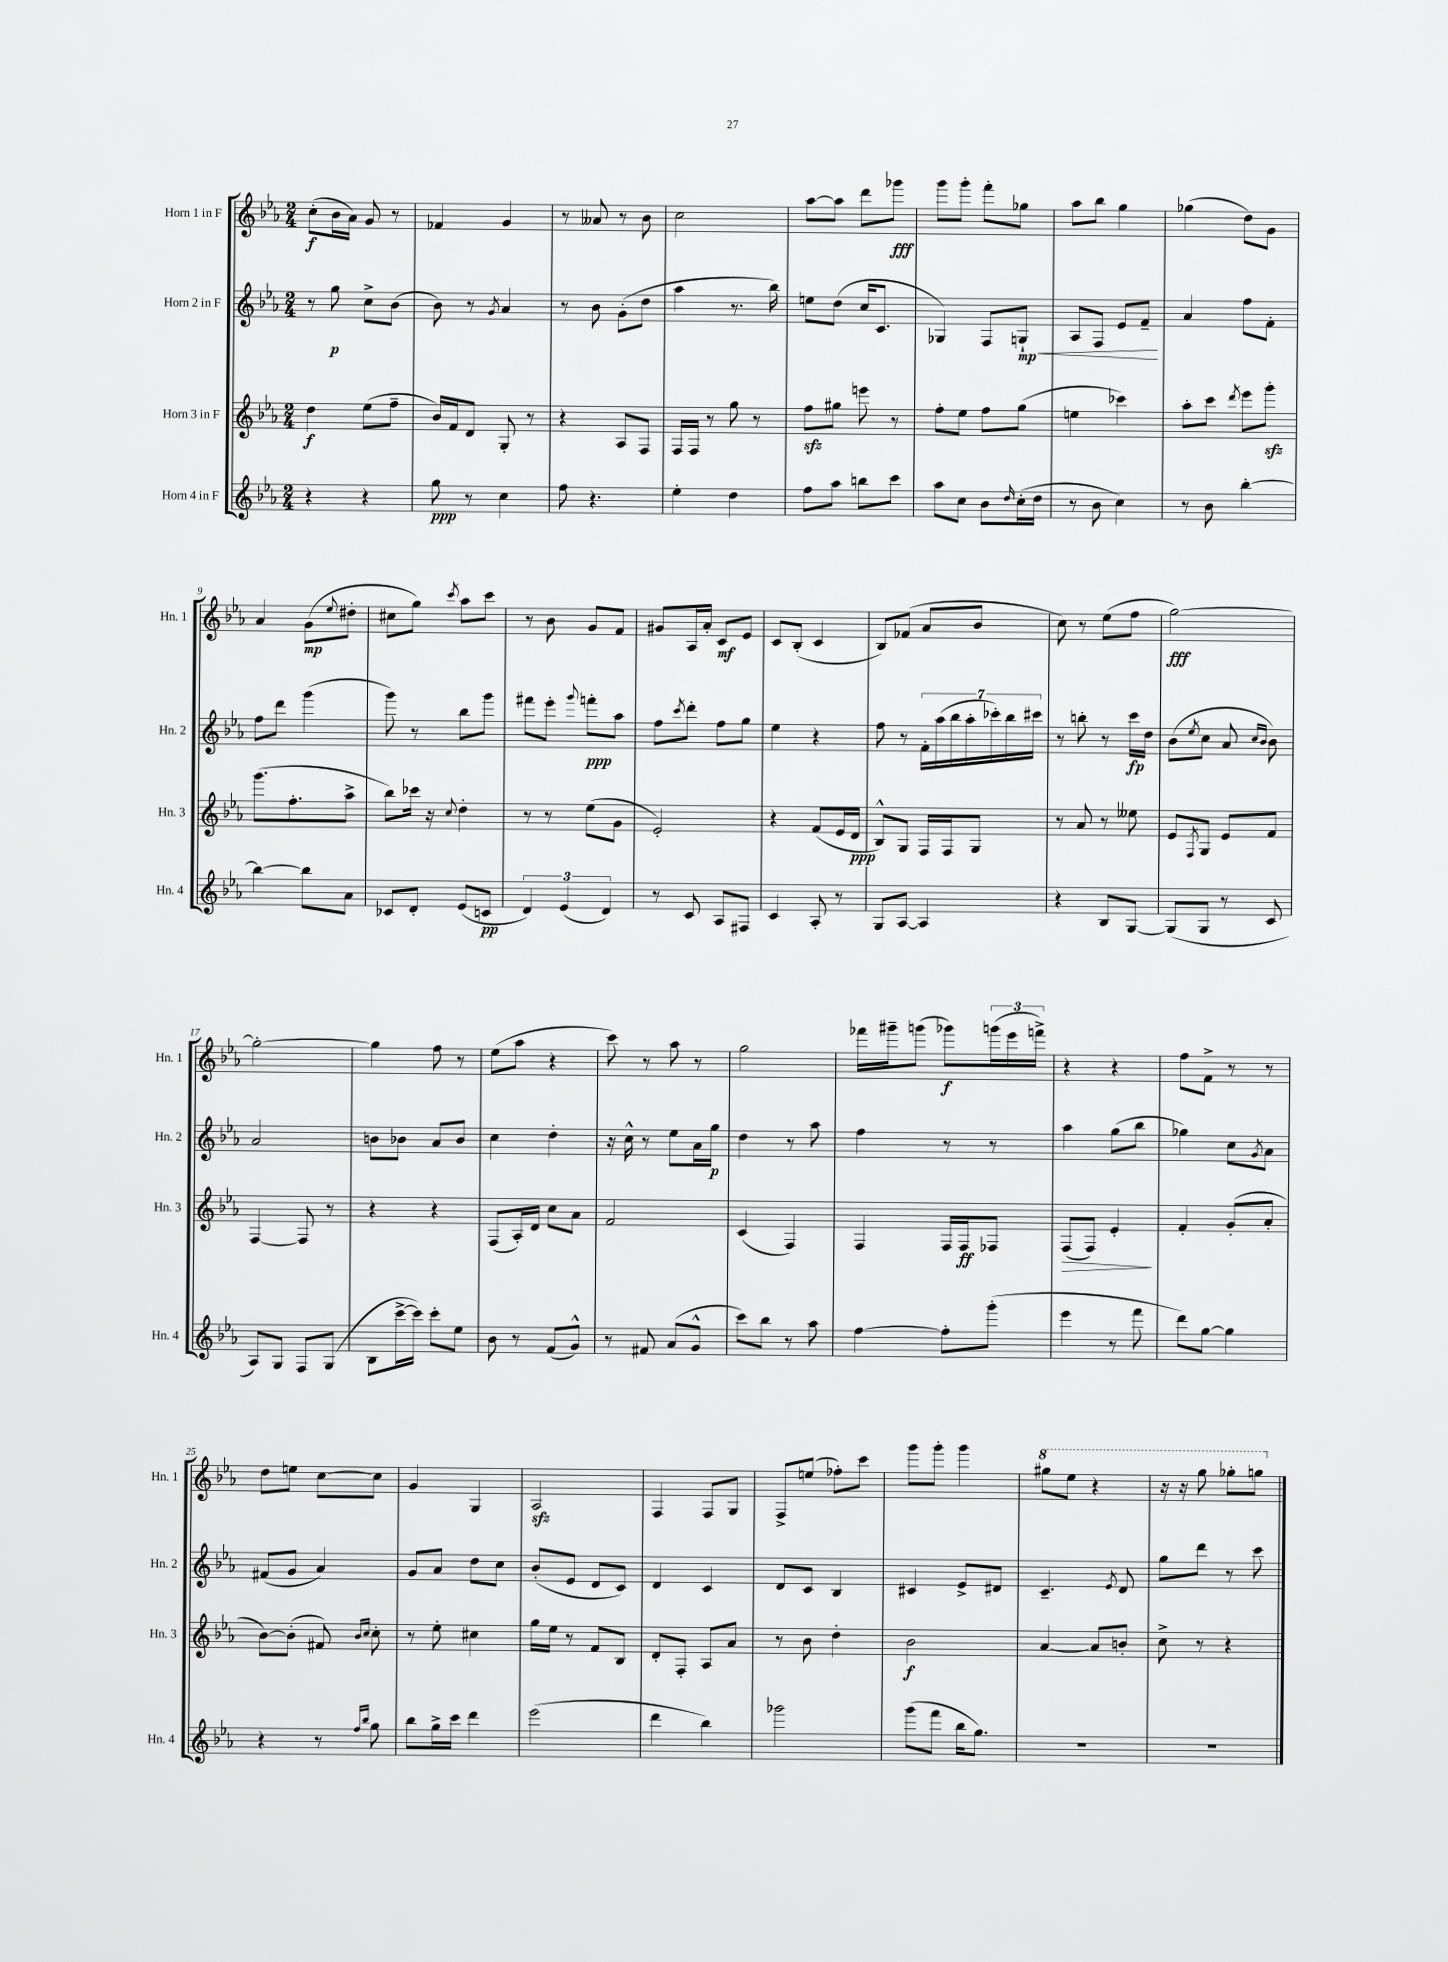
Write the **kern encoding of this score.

**kern	**dynam	**kern	**dynam	**kern	**dynam	**kern	**dynam
*part4	*part4	*part3	*part3	*part2	*part2	*part1	*part1
*staff4	*staff4	*staff3	*staff3	*staff2	*staff2	*staff1	*staff1
*I"Horn 4 in F	*	*I"Horn 3 in F	*	*I"Horn 2 in F	*	*I"Horn 1 in F	*
*I'Hn. 4	*	*I'Hn. 3	*	*I'Hn. 2	*	*I'Hn. 1	*
*clefG2	*	*clefG2	*	*clefG2	*	*clefG2	*
*k[b-e-a-]	*	*k[b-e-a-]	*	*k[b-e-a-]	*	*k[b-e-a-]	*
*M2/4	*	*M2/4	*	*M2/4	*	*M2/4	*
=1	=1	=1	=1	=1	=1	=1	=1
4r	.	4dd\	f	8r	.	(8cc'\L	f
.	.	.	.	8gg\	p	16b-\L	.
.	.	.	.	.	.	16a-\JJ)	.
4r	.	(8ee-\L	.	8cc^\L	.	8g/	.
.	.	8ff~\J	.	(8b-\J	.	8r	.
=2	=2	=2	=2	=2	=2	=2	=2
8gg\	ppp	16b-/LL)	.	8b-\)	.	4f-X/	.
.	.	16f/J	.	.	.	.	.
8r	.	8d/J	.	8r	.	.	.
.	.	.	.	8qg/	.	.	.
4cc\	.	8G'/	.	4a-/	.	4g/	.
.	.	8r	.	.	.	.	.
=3	=3	=3	=3	=3	=3	=3	=3
8ff\	.	4r	.	8r	.	8r	.
4.r	.	.	.	8b-\	.	8a--X/	.
.	.	8A-/L	.	(8g'\L	.	8r	.
.	.	8F/J	.	8dd\J	.	8b-\	.
=4	=4	=4	=4	=4	=4	=4	=4
4ee-'\	.	16F/LL	.	4aa-\	.	2cc\	.
.	.	16F/JJ	.	.	.	.	.
.	.	8r	.	.	.	.	.
4dd\	.	8gg\	.	8.r	.	.	.
.	.	8r	.	.	.	.	.
.	.	.	.	16bb-\)	.	.	.
=5	=5	=5	=5	=5	=5	=5	=5
8ff\L	.	8ffzz\L	.	8een\L	.	[8aa-\L	.
8aa-\J	.	8gg#X\J	.	(8dd\J	.	8aa-\J]	.
8bbn\L	.	8eeen\	.	16cc/KL	.	8ddd\L	.
.	.	.	.	8.c/J	.	.	.
8ccc\J	.	8r	.	.	.	8ggg-X\J	fff
=6	=6	=6	=6	=6	=6	=6	=6
8aa-\L	.	8ff'\L	.	4G-X/)	.	8ggg\L	.
8cc\J	.	8ee-\J	.	.	.	8ggg'\J	.
8b-\L	.	8ff\L	.	8F/L	.	8fff'\L	.
16qqdd/	.	.	.	.	.	.	.
!	!	!	!	!	!LO:HP:b	!	!
(16cc'\L	.	(8gg\J	.	8Gn`/J	< mp	8gg-X\J	.
16dd\JJ	.	.	.	.	.	.	.
=7	=7	=7	=7	=7	=7	=7	=7
8r	.	4een\	.	8A-/L	.	8aa-\L	.
8b-\	.	.	.	8F/J	.	8bb-\J	.
4cc\)	.	4ccc-X\)	.	8e-/L	.	4gg\	.
.	.	.	.	8f~/J	.	.	.
.	.	.	.	.	[	.	.
=8	=8	=8	=8	=8	=8	=8	=8
8r	.	8aa-'\L	.	4a-/	.	(4gg-X\	.
8b-\	.	8ccc\J	.	.	.	.	.
.	.	8qddd/	.	.	.	.	.
[4bb-'\	.	8eee-\L	.	8ff\L	.	8dd\L)	.
.	.	8gggzz'\J	.	8f'\J	.	8g\J	.
!!LO:LB:g=z
=9	=9	=9	=9	=9	=9	=9	=9
4bb-\_	.	(8.ggg\L	.	8ff\L	.	4a-/	.
.	.	.	.	8ddd\J	.	.	.
.	.	8.ff'\	.	.	.	.	.
8bb-\L]	.	.	.	(4ggg\	.	(8g\L	mp
.	.	.	.	.	.	8qqee-/	.
8a-\J	.	8aa-^\J	.	.	.	8dd#X'\J	.
=10	=10	=10	=10	=10	=10	=10	=10
8c-X/L	.	8bb-\L)	.	8ggg\)	.	8cc#X\L	.
8d'/J	.	16ccc-X\Jk	.	8r	.	8gg\J)	.
.	.	16r	.	.	.	.	.
.	.	8qqcc/	.	.	.	8qccc/	.
(8e-/L	.	4dd'\	.	8bb-\L	.	8aa-\L	.
8cn/J	pp	.	.	8ggg\J	.	8ccc\J	.
=11	=11	=11	=11	=11	=11	=11	=11
6d/)	.	8r	.	8fff#X\L	.	8r	.
.	.	8r	.	8eee-'\J	.	8b-\	.
(6e-/	.	.	.	.	.	.	.
.	.	.	.	8qqggg/	.	.	.
.	.	(8ee-\L	.	8fffn'\L	ppp	8g/L	.
6d/)	.	.	.	.	.	.	.
.	.	8g\J	.	8aa-\J	.	8f/J	.
=12	=12	=12	=12	=12	=12	=12	=12
8r	.	2e-'/)	.	8ff\L	.	8g#X/L	.
.	.	.	.	8qccc/	.	.	.
8c/	.	.	.	8ddd'\J	.	16A-/L	.
.	.	.	.	.	.	16a-'/JJ	.
8A-/L	.	.	.	8ff\L	.	8c/L	mf
8F#X/J	.	.	.	8gg\J	.	8e-/J	.
=13	=13	=13	=13	=13	=13	=13	=13
4c/	.	4r	.	4ee-\	.	8c/L	.
.	.	.	.	.	.	(8B-'/J	.
8A-'/	.	(8f/L	.	4r	.	4c/	.
8r	.	16e-/L	.	.	.	.	.
.	.	16d/JJ	ppp	.	.	.	.
=14	=14	=14	=14	=14	=14	=14	=14
8G/L	.	8B-^^/L)	.	8ff\	.	8B-/L)	.
[8A-/J	.	8G/J	.	8r	.	(8f-X/J	.
4A-/]	.	16F/LL	.	28f'\LL	.	8a-/L	.
.	.	.	.	(28aa-\	.	.	.
.	.	16F/J	.	.	.	.	.
.	.	.	.	28bb-\	.	.	.
.	.	.	.	28aa-'\	.	.	.
.	.	8G/J	.	.	.	8b-/J	.
.	.	.	.	28ccc-X'\)	.	.	.
.	.	.	.	28bb-\	.	.	.
.	.	.	.	28ccc#X\JJ	.	.	.
=15	=15	=15	=15	=15	=15	=15	=15
4r	.	8r	.	8r	.	8cc\)	.
.	.	8a-/	.	8bbn'\	.	8r	.
8B-/L	.	8r	.	8r	.	(8ee-\L	.
[8G/J	.	8ee--X\	.	16ccc\LL	fp	8ff\J	.
.	.	.	.	16dd\JJ	.	.	.
=16	=16	=16	=16	=16	=16	=16	=16
(8G/L]	.	8e-/L	.	(8b-\L	.	[2gg\)	fff
.	.	8qF/	.	8qee-/	.	.	.
8G/J	.	8G/J	.	8cc\J	.	.	.
8r	.	8e-/L	.	8a-/	.	.	.
.	.	.	.	16qqcc/LL	.	.	.
.	.	.	.	16qqb-/JJ	.	.	.
8c/	.	8f/J	.	8b-\)	.	.	.
!!LO:LB:g=z
=17	=17	=17	=17	=17	=17	=17	=17
8A-/L)	.	[4F/	.	2a-/	.	2gg'\_	.
8G/J	.	.	.	.	.	.	.
8F/L	.	8F/]	.	.	.	.	.
(8G/J	.	8r	.	.	.	.	.
=18	=18	=18	=18	=18	=18	=18	=18
8B-\L	.	4r	.	8bn\L	.	4gg\]	.
[16ccc^\L	.	.	.	8b-X\J	.	.	.
16ccc\JJ])	.	.	.	.	.	.	.
8ccc'\L	.	4r	.	8a-/L	.	8ff\	.
8ee-\J	.	.	.	8b-/J	.	8r	.
=19	=19	=19	=19	=19	=19	=19	=19
8b-\	.	(8F/L	.	4cc\	.	(8ee-\L	.
8r	.	16A-'/L)	.	.	.	8aa-\J	.
.	.	16d/JJ	.	.	.	.	.
(8f/L	.	8cc\L	.	4dd'\	.	4r	.
8g^^/J)	.	8a-\J	.	.	.	.	.
=20	=20	=20	=20	=20	=20	=20	=20
8r	.	2f/	.	16r	.	8ccc\)	.
.	.	.	.	16cc^^\	.	.	.
8f#X/	.	.	.	8r	.	8r	.
(8a-/L	.	.	.	8ee-\L	.	8aa-\	.
8g^^/J	.	.	.	16a-\L	.	8r	.
.	.	.	.	16gg\JJ	p	.	.
=21	=21	=21	=21	=21	=21	=21	=21
8ccc\L)	.	(4c/	.	4dd\	.	2gg\	.
8bb-\J	.	.	.	.	.	.	.
8r	.	4F/)	.	8r	.	.	.
8aa-\	.	.	.	8aa-\	.	.	.
=22	=22	=22	=22	=22	=22	=22	=22
[4ff\	.	4F/	.	4ff\	.	16fff-X\LL	.
.	.	.	.	.	.	16ggg#X~\J	.
.	.	.	.	.	.	(8gggn\J	.
8ff'\L]	.	16F/LL	.	8r	.	8ggg-X\L)	f
.	.	16F/J	ff	.	.	.	.
(8ggg'\J	.	8F-X/J	.	8r	.	(24gggn\L	.
.	.	.	.	.	.	24eee-\	.
.	.	.	.	.	.	24fffn^\JJ)	.
=23	=23	=23	=23	=23	=23	=23	=23
!	!	!	!LO:HP:b	!	!	!	!
4eee-\	.	(8F/L	>	4aa-\	.	4r	.
.	.	8F/J)	.	.	.	.	.
8r	.	4e-'/	.	(8gg\L	.	4r	.
8fff\	.	.	.	8bb-\J	.	.	.
.	.	.	]	.	.	.	.
=24	=24	=24	=24	=24	=24	=24	=24
8ddd\L)	.	4f'/	.	4gg-X\)	.	8ff\L	.
[8gg\J	.	.	.	.	.	8f^\J	.
4gg\]	.	(8g'/L	.	8cc\L	.	8r	.
.	.	.	.	8qg/	.	.	.
.	.	8a-'/J	.	8a-\J	.	8r	.
!!LO:LB:g=z
=25	=25	=25	=25	=25	=25	=25	=25
4r	.	[8b-\L)	.	(8f#X/L	.	8dd\L	.
.	.	(8b-'\J]	.	8g/J	.	8een\J	.
8r	.	8f#X/)	.	4a-/)	.	[8cc\L	.
16qqff/LL	.	16qqb-/LL	.	.	.	.	.
16qqbb-/JJ	.	16qqcc/JJ	.	.	.	.	.
8gg\	.	8cc'\	.	.	.	8cc\J]	.
=26	=26	=26	=26	=26	=26	=26	=26
8bb-\L	.	8r	.	8g/L	.	4g/	.
16gg^\L	.	8ee-'\	.	8a-/J	.	.	.
16ccc\JJ	.	.	.	.	.	.	.
4ddd\	.	4cc#X\	.	8dd\L	.	4G/	.
.	.	.	.	8cc\J	.	.	.
=27	=27	=27	=27	=27	=27	=27	=27
(2eee-\	.	16gg\LL	.	(8b-'/L	.	2A-zz/	.
.	.	16ee-\JJ	.	.	.	.	.
.	.	8r	.	8e-/J	.	.	.
.	.	8f/L	.	8d/L	.	.	.
.	.	8B-/J	.	8c/J)	.	.	.
=28	=28	=28	=28	=28	=28	=28	=28
4ddd\	.	8d'/L	.	4d/	.	4F/	.
.	.	8F'/J	.	.	.	.	.
4bb-\)	.	8A-/L	.	4c/	.	8F/L	.
.	.	8a-/J	.	.	.	8G/J	.
=29	=29	=29	=29	=29	=29	=29	=29
2ggg-X\	.	8r	.	8d/L	.	8F^/L	.
.	.	8b-\	.	8c/J	.	(8een/J	.
.	.	4dd'\	.	4B-/	.	8ff-X'\L)	.
.	.	.	.	.	.	8ccc\J	.
=30	=30	=30	=30	=30	=30	=30	=30
(8ggg\L	.	2b-\	f	4c#X/	.	8ggg\L	.
8fff\J	.	.	.	.	.	8ggg'\J	.
16bb-\KL	.	.	.	8e-^/L	.	4ggg\	.
8.gg\J)	.	.	.	.	.	.	.
.	.	.	.	8d#X/J	.	.	.
=31	=31	=31	=31	=31	=31	=31	=31
*	*	*	*	*	*	*8va	*
2r	.	[4a-/	.	4.c~/	.	8ggg#X\L	.
.	.	.	.	.	.	8eee-\J	.
.	.	8a-/L]	.	.	.	4r	.
.	.	.	.	8qe-/	.	.	.
.	.	8bn'/J	.	8d/	.	.	.
=32	=32	=32	=32	=32	=32	=32	=32
2r	.	8cc^\	.	8gg\L	.	16r	.
.	.	.	.	.	.	16r	.
.	.	8r	.	8ddd\J	.	8ggg\	.
.	.	4r	.	8r	.	8ggg-X'\L	.
.	.	.	.	8ccc\	.	8gggn\J	.
*	*	*	*	*	*	*X8va	*
==	==	==	==	==	==	==	==
*-	*-	*-	*-	*-	*-	*-	*-
